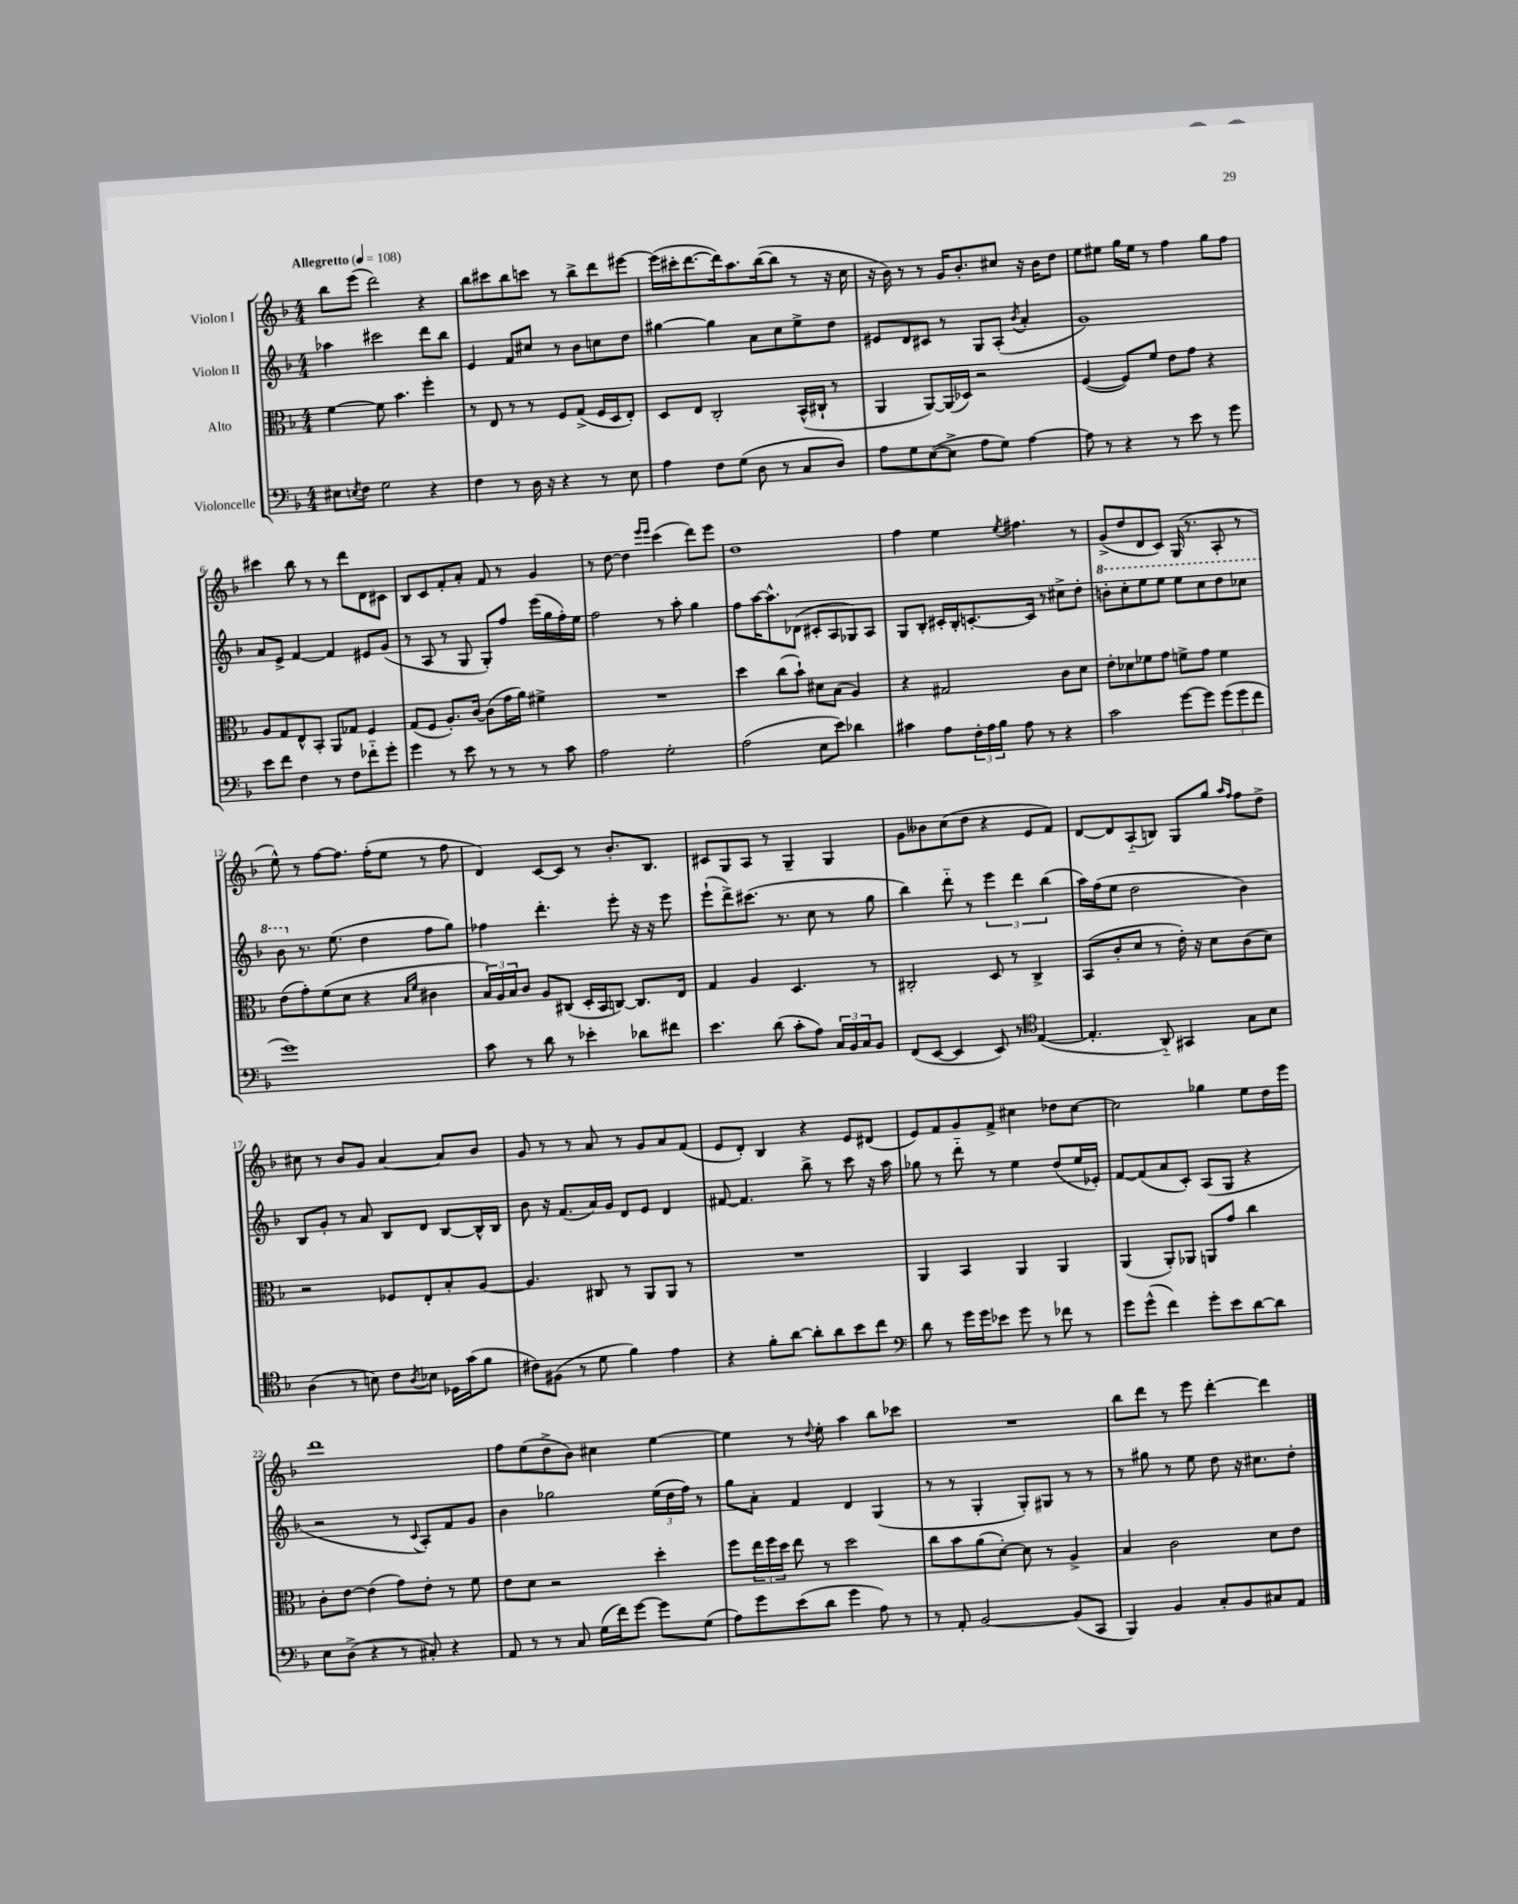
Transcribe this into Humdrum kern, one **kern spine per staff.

**kern	**kern	**kern	**kern
*staff4	*staff3	*staff2	*staff1
*clefF4	*clefC3	*clefG2	*clefG2
*k[b-]	*k[b-]	*k[b-]	*k[b-]
*M4/4	*M4/4	*M4/4	*M4/4
*MM108	*MM108	*MM108	*MM108
8E#\L	[4f\	4aa-\	8bb-\L
8qE/	.	.	.
8F\J	.	.	(8eee\J
2G\	8f\]	2ccc#\	2ddd\)
.	4.b-\	.	.
4r	4ff'\	8ddd\L	4r
.	.	8bb-\J	.
=	=	=	=
4F\	8r	4e/	8bb-\L
.	8E/	.	8ccc#\
8r	8r	8f/L	8bb-\
16D\	8r	8cc#/J	8ccc\J
16r	.	.	.
4r	8F/L	8r	8r
.	(8G^/J	8b-\L	8bb-^\L
8r	16F/LL	8cc\	8ddd\
.	16D/J	.	.
8E\	8E'/J)	8dd\J	[8eee#\J
=	=	=	=
4A\	8D/L	[4gg#\	(16eee#\]LL
.	.	.	16ccc#'\J
.	8E/J	.	[8.ddd\
8F\L	2C'/	4gg#\]	.
.	.	.	16ddd\]k)
(8G\J	.	.	8.aa\
8D\	.	8a\L	.
.	.	.	([16bb-\k
8r	.	8cc\	8bb-\]J
8C/L	(16BB-^^/LL	8ee^\	8r
.	16C#`/JJ	.	.
8D/J)	8r	8dd\J	16r
.	.	.	16cc\
=	=	=	=
8A\L	4AA/	8e#/L	16r
.	.	.	16b-\)
8G\	.	8d/	8r
([8E\	[8AA/L)	8c#/J	8r
8E^\]J	(16AA/]L	8r	16g/LK
.	16D-/JJ)	.	8.b-'/
8A\L	2r	8G/L	.
8G\J)	.	(8A'/J	8cc#/J
.	.	8qb-/	.
[4A\	.	4a'/	16r
.	.	.	16b-\LK
.	.	.	8dd\J
=	=	=	=
8A\]	([4F/	1g)	8ee\L
8r	.	.	8ee#\J
4r	8F/]L)	.	16gg\LL
.	.	.	16ee#\JJ
.	8f/J	.	8r
8r	8e\L	.	4ff\
8e\	8g\J	.	.
8r	4r	.	8gg\L
8g\	.	.	8ff\J
=	=	=	=
8e\L	8A/L	8a/L	4ccc#\
8f\J	8G/	8e^/J	.
4F\	8E^^/	[4f/	8bb-\
.	8BB-'/J	.	8r
8r	8AA/L	4f/]	8r
8F\L	8G-/J	.	8ddd\L
8f-'~\	4F/	8e#/L	8d\
8g'\J	.	(8g/J	8c#\J
=	=	=	=
4g\	(8G/L	8r	8B-/L
.	8F/J	8A/	8c/
8r	8.A'/L)	8r	8f'/
8e\	.	8G/	8a'/J
.	[16c/Jk	.	.
8r	(8c\]L	8G'/L)	8f/
8r	16g\L	8ff/J	8r
.	16a\JJ)	.	.
8r	4f#^\	(16eee\LL	4g/
.	.	16gg\	.
8c\	.	16ff'\)	.
.	.	16ee\JJ	.
=	=	=	=
2A\	1r	2ff\	8r
.	.	.	[8dd\
.	.	.	4dd\]
.	.	.	16qqeee/LL
.	.	.	16qqeee/JJ
2G'\	.	8r	(4ccc\
.	.	8aa'\	.
.	.	4gg\	8ddd\L)
.	.	.	8eee\J
=	=	=	=
(2A\	4dd\	8ff\L	1dd
.	.	[16aa\K	.
.	.	8.aa^^\]	.
.	(8cc\L	.	.
.	8b-`\J)	(8d-\J	.
8E\L	8d#\L	8c#'/L	.
8e\J)	(8B-\J	8A/	.
4d-\	4A/)	8G-/)	.
.	.	8A/J	.
=	=	=	=
4c#\	4r	8G/L	4ff\
.	.	8B-'/J	.
8A\L	2G#/	16c#'/LL	4ee\
.	.	16B-'/J	.
24F'\L	.	[8.c'/	.
24A\	.	.	.
24B-\JJ	.	.	.
.	.	.	8qee/
8A\	.	.	4.ff#\
.	.	16c/]Jk	.
8r	.	8r	.
4r	8c\L	8cc#^\L	.
.	8d\J	8dd'\J	8r
=	=	=	=
2c\	8e'\L	8bb'\L	(8g^/L
.	8d-\	8ccc'\	8dd/
.	8f-\	8eee\	8d/
.	8g\J	8eee\J	8c/J)
[8g\L	8f^\L	8eee\L	(16G/
.	.	.	8.r
8g\]J	8g\J	8ccc\	.
(12g\L	4f\	8ddd\	8A'/
12g\	.	.	.
.	.	8ccc-\J	8r
12f\J	.	.	.
=	=	=	=
1g)	(8e\L	8bb-\	8ee^^\)
.	8g'\)	8.r	8r
.	(8f\	.	[8ff\L
.	.	(8.ee\	.
.	8d\J	.	8.ff\]J
.	4r	4dd\	.
.	.	.	(16ff'\LK
.	.	.	8ee\J
.	16qqB-/LL	.	.
.	16qqf/JJ	.	.
.	4c#\	8ff\L	8r
.	.	8gg\J)	8ff\
=	=	=	=
8c\	24B-/LL)	4ff-\	4d/)
.	24A/	.	.
.	24B-/J	.	.
8r	8c/J	.	.
8d\	8A/L	4.ddd'\	[8c/L
8r	(8C#/J	.	8c/]J
4e-'\	16D'/LL	.	8r
.	16BB-/J	.	.
.	[8C/J)	8eee'\	8.b-'/L
8d-\L	8.C/]L	16r	.
.	.	16r	8.B-/J
8f#\J	.	8eee\	.
.	16E/Jk	.	.
=	=	=	=
4.e\	4G/	(8eee`\L	8c#/L
.	.	8ddd^\)	8G/
.	4A/	(8.ccc#\J	8A/J
(8d\	.	.	8r
.	.	8.r	.
8c'\L	4.D/	.	4G~/
8A\J)	.	8cc\	.
24C/LL	.	8r	4G/
24BB-/	.	.	.
24C/J	.	.	.
8BB-/J	8r	8gg\	.
=	=	=	=
(8FF/L	2C#'/	4bb-\)	8g\L
[8EE/J	.	.	8b--\
4EE/]	.	8ddd'~\	(8cc\
.	.	8r	8dd\J
8EE/)	8D/	6eee\	4r
8r	8r	.	.
.	.	6ddd\	.
*clefC4	*	*	*
([4E/	4C#^/	.	8e/L
.	.	(6bb-\	.
.	.	.	8f/J)
=	=	=	=
4.E'/]	(8BB-/L	16aa\LL)	[8d/L
.	.	(16ff\J	.
.	8c'/	8ee\J	8d/]
.	8d/J	2dd\	(8A'~/
8AA'~/)	8r	.	8B/J)
4GG#/	16e'\)	.	8G/L
.	16r	.	.
.	8d\L	.	8gg/J
.	.	.	16qqaa/LL
.	.	.	16qqff/JJ
8G\L	(8c\	4b-\)	8ff\L
8B-\J	8d\J)	.	8dd^\J
=	=	=	=
(4A\	2r	8B-/L	8cc#\
.	.	8g'/J	8r
8r	.	8r	8b-/L
8B\)	.	8a/	8g/J
8c\L	8F-/L	8B-/L	[4a/
8qA/	.	.	.
8B-\J	8E'/	8d/J	.
16D-\LL	8B-'/	[8B-/L	8a/]L
(16g\J	.	.	.
8f\J	[8A/J	16B-^^/]L	8b-/J
.	.	16B-/JJ	.
=	=	=	=
8c#\L)	4.A/]	8b-\	8g/
(8F#\J	.	16r	8r
.	.	(8.f/L	.
8r	.	.	8r
8d\	8C#/	16a/L)	8a/
.	.	16g/JJ	.
4f\)	8r	8d/L	8r
.	8AA/L	8e/J	8g/L
4e\	8AA/J	4d/	8a/
.	8r	.	(8f/J
=	=	=	=
4r	1r	[8f#/	8e/L
.	.	4.f#/]	8d'/J)
8f'\L	.	.	4B-/
[8a\J	.	.	.
8a'\]L	.	8bb-^\	4r
8a\	.	8r	.
8b-\	.	8ccc\	8e/L
8cc\J	.	16r	(8d#/J
.	.	16aa\	.
=	=	=	=
*clefF4	*	*	*
8d\	4AA/	8gg-\	8e/L)
8r	.	8r	8f/
16g\LL	4BB-/	8ddd'~\	8g/
16g\J	.	.	.
8e-\J	.	8r	8f^/J
8g\	4AA/	4ee\	4cc#\
8r	.	.	.
8f-\	4AA/	(8dd/L	8dd-\L
8r	.	16ee/L	[8cc#\J
.	.	16e-'/JJ)	.
=	=	=	=
8g\L	(4AA/	[8f/L	2cc#\]
(8g^^\J	.	(8f/]	.
4f\)	8AA'/L)	8a/	.
.	8AA-/J	8c'/J)	.
8g'\L	8AA/L	(8A/L	4gg-\
8e\	8g/J	8G/J	.
[8d\	4cc\	4r	8ee\L
8d\]J	.	.	16dd\L
.	.	.	16eee\JJ
=	=	=	=
8E\L	8c'\L	2r	1ddd
(8D^\J	[8e\J	.	.
4r	(4e\]	.	.
8r	8g\L)	8r	.
.	.	8qqc/	.
8C#'/)	8e'\J	8A'/L)	.
4r	8r	8f/	.
.	8f\	8g/J	.
=	=	=	=
8AA/	8e\L	4b-\	8ff\L
8r	8d\J	.	(8ee\
8r	2r	2gg-\	8dd^\
8C/	.	.	8b-\J)
(16G\LL	.	.	4cc#\
16f\J)	.	.	.
[8g\J	.	.	.
8g\]L	4dd'\	(24ee\LL	[4ee\
.	.	24dd\	.
.	.	24ff\JJ)	.
(8G\J	.	8r	.
=	=	=	=
8A\L)	8ff\L	8gg\L	4ee\]
8g\	24ee\L	8a'\J	.
.	24ff\	.	.
.	24dd\JJ	.	.
(8e\	8ee\	4f/	8r
.	.	.	8qqdd/
8d\J	8r	.	8ee'\
4g\	2dd\	4d/	4aa\
8A\)	.	(4G/	8bb-\L
8r	.	.	8ccc-\J
=	=	=	=
8r	8cc\L	8r	1r
8AA'/	8b-\	8r	.
[2BB-/	(8a\	4G'/	.
.	[8d'\J)	.	.
.	8d\]	8G'/L)	.
.	8r	8G#/J	.
(8BB-/]L	4A^/	8r	.
8CC/J	.	8r	.
=	=	=	=
4BBB-/)	4B-/	8r	8bb-\L
.	.	8gg#\	8ddd\J
4BB-/	2c\	8r	8r
.	.	8ee\	8eee\
8C'/L	.	8dd\	[4ddd'\
8BB-/	.	16r	.
.	.	8.cc#\L	.
8C#/	8d\L	.	4ddd\]
8AA/J	8e\J	8dd'\J	.
==	==	==	==
*-	*-	*-	*-
